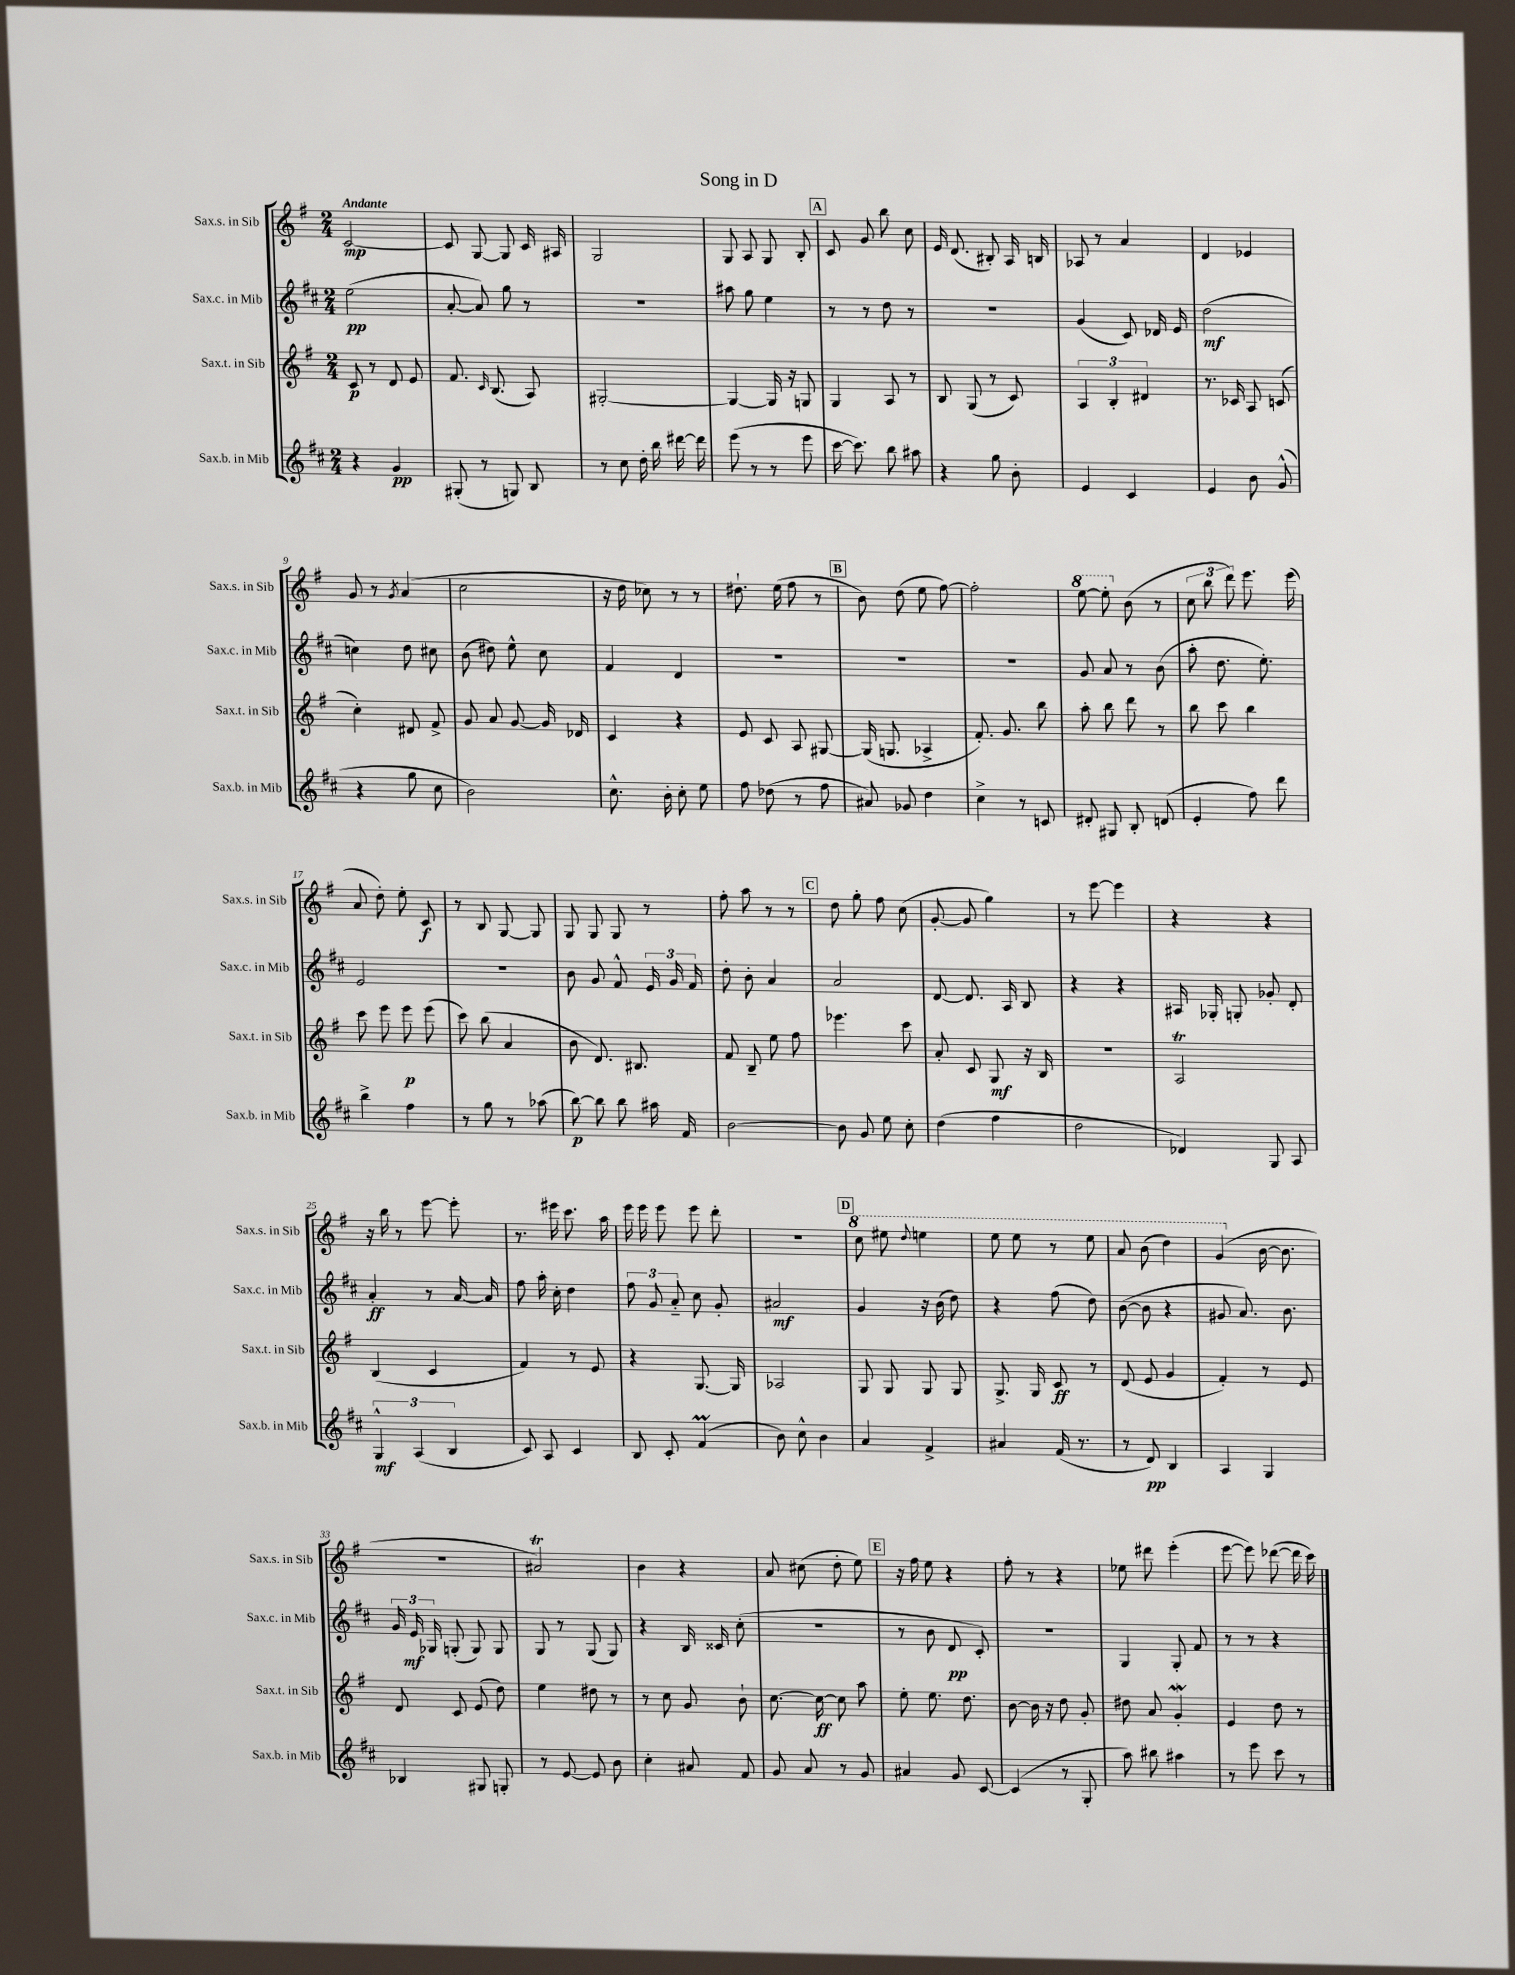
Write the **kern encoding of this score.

**kern	**dynam	**kern	**dynam	**kern	**dynam	**kern	**dynam
*part4	*part4	*part3	*part3	*part2	*part2	*part1	*part1
*staff4	*staff4	*staff3	*staff3	*staff2	*staff2	*staff1	*staff1
*I"Sax.b. in Mib	*	*I"Sax.t. in Sib	*	*I"Sax.c. in Mib	*	*I"Sax.s. in Sib	*
*I'Sax.b. in Mib	*	*I'Sax.t. in Sib	*	*I'Sax.c. in Mib	*	*I'Sax.s. in Sib	*
*clefG2	*	*clefG2	*	*clefG2	*	*clefG2	*
*k[f#c#]	*	*k[f#]	*	*k[f#c#]	*	*k[f#]	*
*M2/4	*	*M2/4	*	*M2/4	*	*M2/4	*
=1	=1	=1	=1	=1	=1	=1	=1
!	!	!	!	!	!	!LO:TX:a:B:t=Andante	!
4r	.	8c/	p	(2ee\	pp	[2c/	mp
.	.	8r	.	.	.	.	.
4g/	pp	8d/	.	.	.	.	.
.	.	8e/	.	.	.	.	.
=2	=2	=2	=2	=2	=2	=2	=2
(8G#X'/	.	8.f#/	.	[8a'/	.	8c/]	.
8r	.	.	.	8a/])	.	[8G/	.
.	.	16qqc/	.	.	.	.	.
.	.	(8.B/	.	.	.	.	.
8Gn/)	.	.	.	8gg\	.	8G/]	.
8B/	.	8A/)	.	8r	.	16c/	.
.	.	.	.	.	.	16A#X/	.
=3	=3	=3	=3	=3	=3	=3	=3
8r	.	[2G#X'/	.	2r	.	2G/	.
8cc#\	.	.	.	.	.	.	.
16dd'\	.	.	.	.	.	.	.
16bb\	.	.	.	.	.	.	.
[16ddd#X\	.	.	.	.	.	.	.
16ddd#\]	.	.	.	.	.	.	.
=4	=4	=4	=4	=4	=4	=4	=4
(8eee\	.	4G#/_	.	8aa#X\	.	8G/	.
8r	.	.	.	8gg\	.	8A/	.
8r	.	16G#/]	.	4ee\	.	8G/	.
.	.	16r	.	.	.	.	.
8eee\	.	8Gn/	.	.	.	8B'/	.
!!LO:REH:place=s1:t=A
=5	=5	=5	=5	=5	=5	=5	=5
[16ccc#\	.	4G/	.	8r	.	8c/	.
8.ccc#\])	.	.	.	.	.	.	.
.	.	.	.	8r	.	8g/	.
8bb\	.	8A/	.	8dd\	.	8bb\	.
8aa#X\	.	8r	.	8r	.	8cc\	.
=6	=6	=6	=6	=6	=6	=6	=6
4r	.	8B/	.	2r	.	16e/	.
.	.	.	.	.	.	(8.d/	.
.	.	(8G/	.	.	.	.	.
8gg\	.	8r	.	.	.	8B#X'/)	.
8b'\	.	8c/)	.	.	.	16A/	.
.	.	.	.	.	.	16Bn/	.
=7	=7	=7	=7	=7	=7	=7	=7
4e/	.	6A/	.	(4g/	.	8A-X/	.
.	.	.	.	.	.	8r	.
.	.	6B'/	.	.	.	.	.
4c#/	.	.	.	8c#/)	.	4a/	.
.	.	6d#X/	.	.	.	.	.
.	.	.	.	16d-X/	.	.	.
.	.	.	.	16e/	.	.	.
=8	=8	=8	=8	=8	=8	=8	=8
4e/	.	8.r	.	(2dd\	mf	4d/	.
.	.	16c-X/	.	.	.	.	.
8b\	.	8A/	.	.	.	4e-X/	.
(8g^^/	.	(8cn/	.	.	.	.	.
!!LO:LB:g=z
=9	=9	=9	=9	=9	=9	=9	=9
4r	.	4cc'\)	.	4ccn\)	.	8g/	.
.	.	.	.	.	.	8r	.
.	.	.	.	.	.	8qg/	.
8gg\	.	8d#X/	.	8dd\	.	(4a/	.
8cc#\	.	8f#^/	.	8cc#X\	.	.	.
=10	=10	=10	=10	=10	=10	=10	=10
2b\)	.	8g/	.	(8b\	.	2cc\	.
.	.	8a/	.	8dd#X\)	.	.	.
.	.	[8g/	.	8ee^^\	.	.	.
.	.	16g/]	.	8cc#\	.	.	.
.	.	16d-X/	.	.	.	.	.
=11	=11	=11	=11	=11	=11	=11	=11
8.cc#^^\	.	4c/	.	4f#/	.	16r	.
.	.	.	.	.	.	16dd\	.
.	.	.	.	.	.	8cc-X\)	.
16b'\	.	.	.	.	.	.	.
8cc#'\	.	4r	.	4d/	.	8r	.
8ee\	.	.	.	.	.	8r	.
=12	=12	=12	=12	=12	=12	=12	=12
8ff#\	.	8e/	.	2r	.	8.dd#X`\	.
(8dd-X\	.	8c/	.	.	.	.	.
.	.	.	.	.	.	(16ee\	.
8r	.	8A/	.	.	.	8ff#\	.
8ff#\	.	[8G#X/	.	.	.	8r	.
!!LO:REH:place=s1:t=B
=13	=13	=13	=13	=13	=13	=13	=13
8a#X/)	.	(16G#/]	.	2r	.	8b\)	.
.	.	8.Gn/	.	.	.	.	.
8g-X/	.	.	.	.	.	(8dd\	.
4dd\	.	4A-X^/	.	.	.	8ee\	.
.	.	.	.	.	.	[8ff#\)	.
=14	=14	=14	=14	=14	=14	=14	=14
4cc#^\	.	8.f#'/)	.	2r	.	2ff#'\]	.
.	.	8.g/	.	.	.	.	.
8r	.	.	.	.	.	.	.
8cn/	.	8bb\	.	.	.	.	.
=15	=15	=15	=15	=15	=15	=15	=15
*	*	*	*	*	*	*8va	*
8d#X'/	.	8aa'\	.	8g/	.	[8eee\	.
8G#X/	.	8bb\	.	8a/	.	8eee'\]	.
*	*	*	*	*	*	*X8va	*
8B'/	.	8ddd\	.	8r	.	(8b\	.
(8dn/	.	8r	.	(8b\	.	8r	.
=16	=16	=16	=16	=16	=16	=16	=16
4e'/	.	8bb\	.	8aa'\	.	12cc\	.
.	.	.	.	.	.	12bb\	.
.	.	8ccc\	.	8.dd\	.	.	.
.	.	.	.	.	.	12ddd\)	.
8ff#\)	.	4bb\	.	.	.	8.eee\	.
.	.	.	.	8.ee'\)	.	.	.
8ddd\	.	.	.	.	.	.	.
.	.	.	.	.	.	(16eee\	.
!!LO:LB:g=z
=17	=17	=17	=17	=17	=17	=17	=17
4bb^\	.	8ccc\	.	2e/	.	8a/	.
.	.	8eee\	.	.	.	8dd'\)	.
4ff#\	.	8eee\	p	.	.	8ee'\	.
.	.	(8eee\	.	.	.	8c/	f
=18	=18	=18	=18	=18	=18	=18	=18
8r	.	8ccc\)	.	2r	.	8r	.
8gg\	.	(8bb\	.	.	.	8B/	.
8r	.	4a/	.	.	.	[8G/	.
(8aa-X\	.	.	.	.	.	8G/]	.
=19	=19	=19	=19	=19	=19	=19	=19
[8bb\)	p	8b\	.	8b\	.	8G/	.
8bb\]	.	8.d/)	.	8g/	.	8G/	.
8bb\	.	.	.	8f#^^/	.	8G/	.
.	.	8.B#X/	.	.	.	.	.
16aa#X\	.	.	.	24e/	.	8r	.
.	.	.	.	24g/	.	.	.
16f#/	.	.	.	.	.	.	.
.	.	.	.	24f#/	.	.	.
=20	=20	=20	=20	=20	=20	=20	=20
[2b\	.	8f#/	.	8dd'\	.	8ff#'\	.
.	.	8B~/	.	8b'\	.	8aa\	.
.	.	8ee\	.	4a/	.	8r	.
.	.	8ff#\	.	.	.	8r	.
!!LO:REH:place=s1:t=C
=21	=21	=21	=21	=21	=21	=21	=21
8b\]	.	4.eee-X\	.	2a/	.	8dd\	.
8g/	.	.	.	.	.	8gg'\	.
8ee\	.	.	.	.	.	8ff#\	.
8cc#'\	.	8ccc\	.	.	.	(8cc\	.
=22	=22	=22	=22	=22	=22	=22	=22
(4dd\	.	8a'/	.	[8d/	.	[8g'/	.
.	.	8c/	.	8.d/]	.	8g/]	.
4ff#\	.	8G/	mf	.	.	4gg\)	.
.	.	.	.	16A/	.	.	.
.	.	16r	.	8B/	.	.	.
.	.	16B/	.	.	.	.	.
=23	=23	=23	=23	=23	=23	=23	=23
2dd\	.	2r	.	4r	.	8r	.
.	.	.	.	.	.	[8eee\	.
.	.	.	.	4r	.	4eee\]	.
=24	=24	=24	=24	=24	=24	=24	=24
4d-X/)	.	2AT/	.	16A#X/	.	4r	.
.	.	.	.	16G-X'/	.	.	.
.	.	.	.	8Gn'/	.	.	.
8G/	.	.	.	8g-X'/	.	4r	.
8A/	.	.	.	8d'/	.	.	.
!!LO:LB:g=z
=25	=25	=25	=25	=25	=25	=25	=25
6G^^/	mf	(4B/	.	4a'/	ff	16r	.
.	.	.	.	.	.	16bb\	.
.	.	.	.	.	.	8r	.
(6A/	.	.	.	.	.	.	.
.	.	4c/	.	8r	.	[8eee\	.
6B/	.	.	.	.	.	.	.
.	.	.	.	[16a/	.	8eee'\]	.
.	.	.	.	16a/]	.	.	.
=26	=26	=26	=26	=26	=26	=26	=26
8c#/)	.	4f#/)	.	8ff#\	.	8.r	.
8A/	.	.	.	16aa'\	.	.	.
.	.	.	.	16cc#'\	.	16eee#X\	.
4c#/	.	8r	.	4dd\	.	8.ccc\	.
.	.	8e/	.	.	.	.	.
.	.	.	.	.	.	16aa\	.
=27	=27	=27	=27	=27	=27	=27	=27
8B/	.	4r	.	12ff#\	.	16eee\	.
.	.	.	.	.	.	16eee\	.
.	.	.	.	12g/	.	.	.
8c#'/	.	.	.	.	.	8eee\	.
.	.	.	.	12a/	.	.	.
(4f#m/	.	[8.G/	.	8cc#\	.	8eee\	.
.	.	.	.	8g'/	.	8ddd'\	.
.	.	16G/]	.	.	.	.	.
=28	=28	=28	=28	=28	=28	=28	=28
8b\)	.	2A-X/	.	2a#X/	mf	2r	.
8cc#^^\	.	.	.	.	.	.	.
4b\	.	.	.	.	.	.	.
!!LO:REH:place=s1:t=D
=29	=29	=29	=29	=29	=29	=29	=29
*	*	*	*	*	*	*8va	*
4a/	.	8G/	.	4g/	.	8ccc\	.
.	.	8G/	.	.	.	8eee#X\	.
.	.	.	.	.	.	8qqddd/	.
4f#^/	.	8G/	.	16r	.	4eeen\	.
.	.	.	.	(16b\	.	.	.
.	.	8G/	.	8dd\)	.	.	.
=30	=30	=30	=30	=30	=30	=30	=30
4a#X/	.	8.G^/	.	4r	.	8eee\	.
.	.	.	.	.	.	8eee\	.
.	.	16G/	.	.	.	.	.
(16f#/	.	8c/	ff	(8ff#\	.	8r	.
8.r	.	.	.	.	.	.	.
.	.	8r	.	8dd\)	.	8eee\	.
=31	=31	=31	=31	=31	=31	=31	=31
8r	.	(8d/	.	([8b\	.	8aa/	.
8d/)	pp	8e/	.	8b\]	.	(8bb\	.
4B/	.	4g/	.	4r	.	4ddd\)	.
=32	=32	=32	=32	=32	=32	=32	=32
4A/	.	4f#'/)	.	8g#X/	.	(4gg/	.
.	.	.	.	8.a/)	.	.	.
*	*	*	*	*	*	*X8va	*
4G/	.	8r	.	.	.	[16b\	.
.	.	.	.	8.b\	.	8.b\]	.
.	.	8e/	.	.	.	.	.
!!LO:LB:g=z
=33	=33	=33	=33	=33	=33	=33	=33
4B-X/	.	8d/	.	24g/	.	2r	.
.	.	.	.	24e/	mf	.	.
.	.	.	.	24G-X/	.	.	.
.	.	8c/	.	(8Gn'/	.	.	.
8G#X/	.	(8e/	.	8G/)	.	.	.
8Gn'/	.	8dd\)	.	8G/	.	.	.
=34	=34	=34	=34	=34	=34	=34	=34
8r	.	4ee\	.	8G/	.	2a#Xt/)	.
[8e/	.	.	.	8r	.	.	.
8e/]	.	8dd#X\	.	(8G/	.	.	.
8b\	.	8r	.	8G/)	.	.	.
=35	=35	=35	=35	=35	=35	=35	=35
4cc#'\	.	8r	.	4r	.	4b\	.
.	.	8cc\	.	.	.	.	.
8a#X/	.	8g/	.	16B/	.	4r	.
.	.	.	.	16c##X/	.	.	.
8f#/	.	8b`\	.	(8cc#'\	.	.	.
=36	=36	=36	=36	=36	=36	=36	=36
8g/	.	[8.cc\	.	2r	.	8a/	.
8a/	.	.	.	.	.	(8cc#X\	.
.	.	16cc\_	ff	.	.	.	.
8r	.	8cc\]	.	.	.	8dd'\	.
8g/	.	8aa\	.	.	.	8ee\)	.
!!LO:REH:place=s1:t=E
=37	=37	=37	=37	=37	=37	=37	=37
4a#X/	.	8ee'\	.	8r	.	16r	.
.	.	.	.	.	.	16ff#\	.
.	.	8.ee\	.	8b\	.	8ee\	.
8g/	.	.	.	8d/	pp	4r	.
.	.	8.dd\	.	.	.	.	.
[8c#/	.	.	.	8c#'/)	.	.	.
=38	=38	=38	=38	=38	=38	=38	=38
(4c#/]	.	[8b\	.	2r	.	8ff#'\	.
.	.	16b\]	.	.	.	8r	.
.	.	16r	.	.	.	.	.
8r	.	8dd\	.	.	.	4r	.
8G'/	.	8g'/	.	.	.	.	.
=39	=39	=39	=39	=39	=39	=39	=39
8aa\)	.	8dd#X\	.	4G/	.	8ee-X\	.
8bb#X\	.	8a/	.	.	.	8ddd#X\	.
4aa#X\	.	4gw'/	.	8G'/	.	(4eee'\	.
.	.	.	.	8f#/	.	.	.
=40	=40	=40	=40	=40	=40	=40	=40
8r	.	4e/	.	8r	.	[8eee\	.
8eee\	.	.	.	8r	.	8eee\])	.
8ccc#\	.	8dd\	.	4r	.	([8ddd-X\	.
8r	.	8r	.	.	.	16ddd-\]	.
.	.	.	.	.	.	16ccc\)	.
==	==	==	==	==	==	==	==
*-	*-	*-	*-	*-	*-	*-	*-
